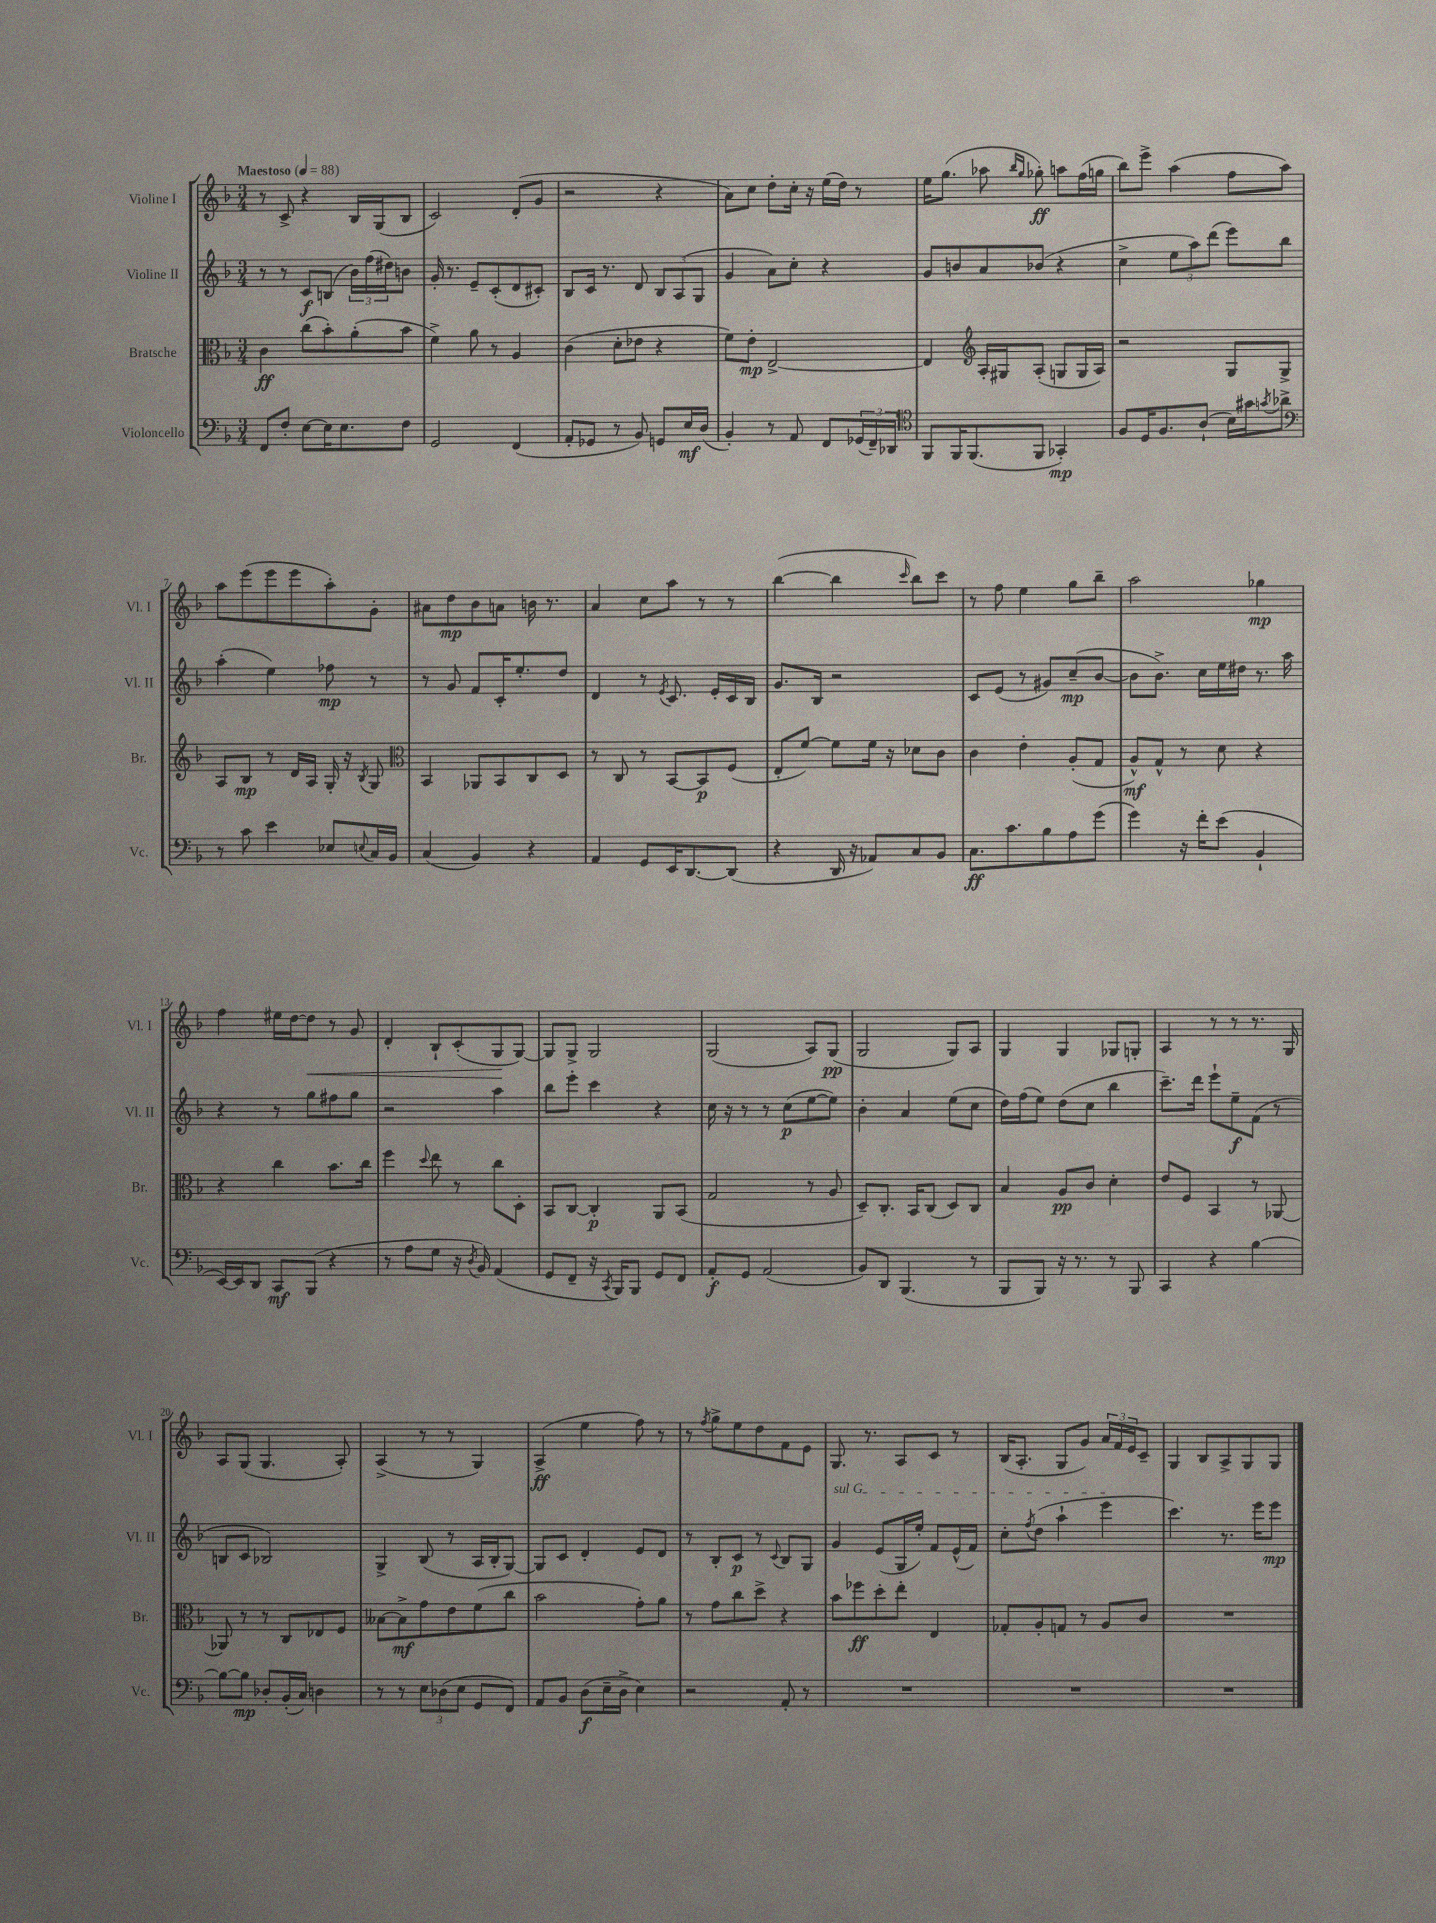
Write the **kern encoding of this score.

**kern	**kern	**kern	**kern
*staff4	*staff3	*staff2	*staff1
*clefF4	*clefC3	*clefG2	*clefG2
*k[b-]	*k[b-]	*k[b-]	*k[b-]
*M3/4	*M3/4	*M3/4	*M3/4
*MM88	*MM88	*MM88	*MM88
8FF	4c	8r	8r
8F'	.	8r	8c^
[8E	(8cc	8c	4r
16E]	8b-')	(8B	.
8.E	.	.	.
.	(8a'	24b-)	16B-
.	.	(24ff	.
.	.	.	(16G
.	.	24dd#)	.
8F	8b-	8b	8B-
=	=	=	=
2GG	4f^)	16g'	2c)
.	.	8.r	.
.	8a	8e~	.
.	8r	(8c'	.
(4FF	4A	8d	(8d'
.	.	8c#')	8g
=	=	=	=
8AA'	(4c	8B-	2r
8GG-	.	16c	.
.	.	8.r	.
8r	8d'	.	.
8BB-)	8e-	8d	.
8GG	4r	12B-	4r
.	.	(12A	.
16E	.	.	.
.	.	12G	.
(16D	.	.	.
=	=	=	=
4BB-')	8f)	4g	8a)
.	8e'	.	8cc
8r	[2E^	8a)	8dd'
8AA	.	8cc'	16cc'
.	.	.	16r
8FF	.	4r	(16ee
.	.	.	16dd)
(24GG-	.	.	8r
24FF~)	.	.	.
24DD-	.	.	.
=	=	=	=
*clefC4	*	*	*
8FF	4E]	8g	16ee
.	.	.	(8.gg
16FF	.	8b	.
(8.FF	.	.	.
*	*clefG2	*	*
.	16A'	8a	8aa-
.	16G#	.	.
.	.	.	16qqbb-
.	.	.	16qqgg
8FF	(8A'	(8b-	8gg-')
4GG-')	8G	4r	8aa
.	16G	.	(16ff
.	16A)	.	16gg
=	=	=	=
8F	2r	4cc^	8bb-)
16D	.	.	8eee^
8.F	.	.	.
.	.	12ee	(4aa
.	.	12aa)	.
(8A`	.	.	.
.	.	(12ddd	.
16B-)	8G	8eee)	8ff
16g#	.	.	.
8qg	.	.	.
8a-^	8G^	8bb-	8aa)
=	=	=	=
*clefF4	*	*	*
8r	8A	(4aa'	8aa
8c	8B-	.	(8eee
4e	8r	4ee)	8eee
.	16d	.	8eee
.	16A	.	.
8E-	16G'	8ff-	8aa')
.	16r	.	.
8qqE	8qB-	.	.
16C	8G	8r	8g'
16BB-	.	.	.
=	=	=	=
*	*clefC3	*	*
(4C	4BB-	8r	8a#
.	.	8g	8dd
4BB-)	8AA-	8f	8b-
.	8BB-	16c'	8a
.	.	8.ee'	.
4r	8C	.	16b
.	.	.	8.r
.	8D	8dd	.
=	=	=	=
4AA	8r	4d	4a
.	8C	.	.
8GG	8r	8r	8cc
.	.	8qe	.
16EE	[8BB-	8.c	8aa
[8.DD	.	.	.
.	8BB-]	.	8r
.	.	16e'	.
(8DD]	(8F	16c	8r
.	.	16B-	.
=	=	=	=
4r	8E'	8.g	([4bb-
.	[8f)	.	.
.	.	16B-	.
16DD	8f]	2r	4bb-]
16r	.	.	.
8AA-)	16f	.	.
.	16r	.	.
.	.	.	16qqccc
8C	8d-	.	8bb-)
8BB-	8c	.	8ccc
=	=	=	=
8.C	4c	8c	8r
.	.	(8e	8ff
8.c	.	.	.
.	4e'	8r	4ee
8B-	.	8g#)	.
8A	(8A'	(8cc~	8gg
(8g	8G	[8b-	8bb-~
=	=	=	=
4g)	8A^^)	8b-]	2aa
.	8G^^	8.b-^)	.
16r	8r	.	.
16f'	.	16cc	.
(8e	8d	16ee	.
.	.	16dd#	.
4BB-`	4r	8.r	4gg-
.	.	16aa	.
=	=	=	=
[16EE)	4r	4r	4ff
16EE]	.	.	.
8DD	.	.	.
8CC	4cc	8r	16ee#
.	.	.	[16dd
(8BBB-	.	8gg	8dd]
4r	8.b-	8ff#	8r
.	.	8gg	8g
.	16cc	.	.
=	=	=	=
8r	4ff	2r	4d'
8A	.	.	.
.	8qqdd	.	.
8G	8ee	.	8B-`
16r	8r	.	(8c'
8qD	.	.	.
16BB-)	.	.	.
(4AA	8cc	4aa	8G
.	8D'	.	[8G)
=	=	=	=
8GG	8BB-	8bb-	8G]
8FF~	[8C	8eee'	8G^
16r	4C']	4ccc	2G
8qCC	.	.	.
16BBB-)	.	.	.
8BBB-	.	.	.
8GG	8AA	4r	.
8FF	(8BB-	.	.
=	=	=	=
8AA'	2G	16cc	(2G
.	.	16r	.
8GG	.	8r	.
(2AA	.	8r	.
.	.	(8cc	.
.	8r	[8ee	8A)
.	8A	8ee])	(8G
=	=	=	=
8BB-)	8D~)	4b-'	2G
8DD	8.C'	.	.
(4.BBB-	.	4a	.
.	16BB-	.	.
.	(8C	.	.
.	8D)	(8ee	8G)
8r	8C	8cc	8A
=	=	=	=
8BBB-	4B-	16dd)	4G
.	.	(16ff	.
8BBB-)	.	8ee)	.
16r	8A	(8dd	4G
8.r	.	.	.
.	8c	8cc	.
8r	4d'	4bb-	8G-
8BBB-	.	.	8G'
=	=	=	=
4CC	8e	8.ccc~)	4A
.	8F	.	.
.	.	16ddd	.
4r	4BB-	8eee`	8r
.	.	8ee~	8r
[4B-	8r	(8f	8.r
.	[8AA-	8r	.
.	.	.	16G
=	=	=	=
8B-_	8AA-]	8B	8A
8B-]	8r	8c	(8G
8D-'	8r	2B-)	4.G
(16BB-'	8C	.	.
16C)	.	.	.
4D	8E-	.	.
.	8F	.	8A')
=	=	=	=
8r	[8B--	4G^	(4A^
8r	8B--^]	.	.
12E	8g	(8B-	8r
(12D-	.	.	.
.	8e	8r	8r
12E	.	.	.
8GG	(8f	16A	4G)
.	.	16B-'	.
8FF)	8cc	[8G)	.
=	=	=	=
8AA	2b-	8G]	(4A^
8BB-	.	8c	.
(8D	.	4d'	4ee
16E~	.	.	.
16D^	.	.	.
4E)	8g')	8e	8ff)
.	8a	8d	8r
=	=	=	=
2r	8r	8r	8r
.	.	.	8qff
.	8g	8B-'	8gg^
.	8cc	8c	8ee
.	8dd^	8r	8dd
.	.	8qqc	.
8AA'	4r	8B-	8f
8r	.	8G	8e
=	=	=	=
2.r	8b-	4g	8.G
.	8ff-	.	.
.	.	.	8.r
.	8dd'	(8e	.
.	8ee'	16G	8A
.	.	16ee')	.
.	4E	8f	8c
.	.	(16e^^	8r
.	.	16f)	.
=	=	=	=
2.r	8G-'	8cc'	(16B-
.	.	.	8.A'
.	.	8qff	.
.	8A'	(8dd	.
.	8G	4aa`	8G
.	8r	.	8g)
.	8A	4eee	24a
.	.	.	24f
.	.	.	24e
.	8c	.	8c~
=	=	=	=
2.r	2.r	4.ccc)	4G
.	.	.	8B-
.	.	8.r	8A^
.	.	.	8G
.	.	16eee	.
.	.	8eee	8G
==	==	==	==
*-	*-	*-	*-
